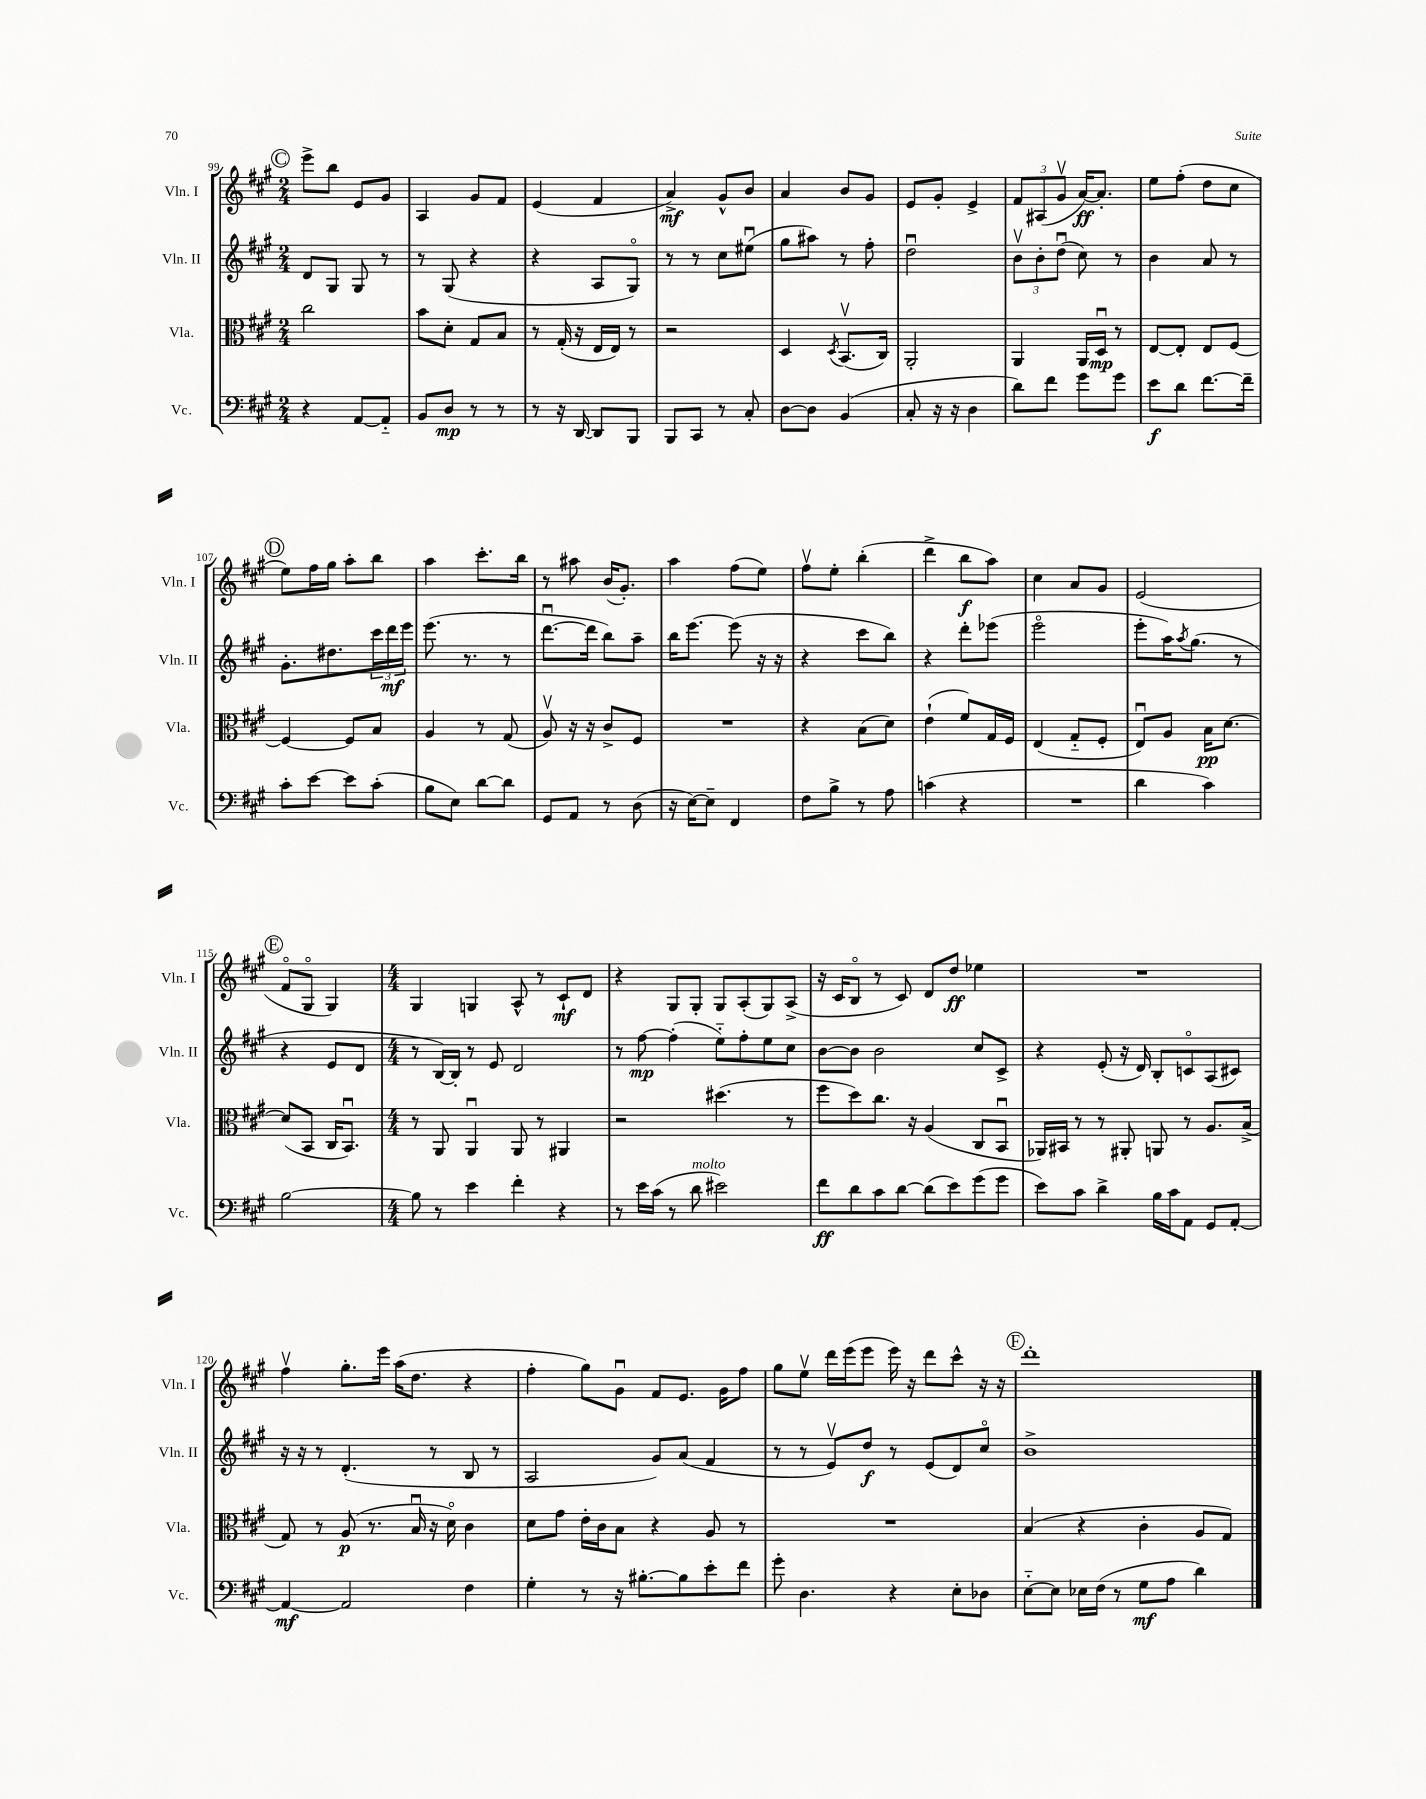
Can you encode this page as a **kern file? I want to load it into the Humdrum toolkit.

**kern	**kern	**kern	**kern
*staff4	*staff3	*staff2	*staff1
*clefF4	*clefC3	*clefG2	*clefG2
*k[f#c#g#]	*k[f#c#g#]	*k[f#c#g#]	*k[f#c#g#]
*M2/4	*M2/4	*M2/4	*M2/4
4r	2cc#\	8d/L	8eee^\L
.	.	8G#/J	8bb\J
[8AA/L	.	8G#/	8e/L
8AA'~/]J	.	8r	8g#/J
=	=	=	=
8BB/L	8b\L	8r	4A/
8D/J	8d'\J	(8G#/	.
8r	8G#/L	4r	8g#/L
8r	8B/J	.	8f#/J
=	=	=	=
8r	8r	4r	(4e/
16r	(16G#'/	.	.
[16DD/	16r	.	.
8DD/]L	16E/LL	8A/L	4f#/
.	16E/JJ)	.	.
8BBB/J	8r	8G#o/J)	.
=	=	=	=
8BBB/L	2r	8r	4a^/)
8CC#/J	.	8r	.
8r	.	8cc#\L	8g#^^/L
8C#'/	.	(8ee#u\J	8b/J
=	=	=	=
[8D\L	4D/	8gg#\L	4a/
8D\]J	.	8aa#\J)	.
.	8qD/	.	.
(4BB/	(8.BBv/L	8r	8b/L
.	.	8ff#'\	8g#/J
.	16C#/Jk)	.	.
=	=	=	=
8C#'/	2AA'/	2ddu\	8e/L
16r	.	.	8g#'/J
16r	.	.	.
4D\	.	.	4e^/
=	=	=	=
8d\L)	4AA/	12bv\L	12f#/L
.	.	12b'\	(12A#/
8f#\J	.	.	.
.	.	(12ddu\J	12g#v/J
8g#\L	16AA/LL	8cc#\)	[16a/LK)
.	16Du/JJ	.	8.a'/]J
8g#\J	8r	8r	.
=	=	=	=
8e\L	[8E/L	4b\	8ee\L
8d\J	8E'/]J	.	(8ff#'\J
[8.f#\L	8E/L	8a/	8dd\L
.	[8F#/J	8r	8cc#\J
16f#~\]Jk	.	.	.
=	=	=	=
8c#'\L	4F#/_	8.g#'\L	8ee\L)
[8e\J	.	.	16ff#\L
.	.	8.dd#\	16gg#\JJ
8e\]L	8F#/]L	.	8aa'\L
(8c#'\J	8B/J	24ccc#\L	8bb\J
.	.	24ddd\	.
.	.	24eee\JJ	.
=	=	=	=
8B\L	4A/	(8.eee\	4aa\
8E\J)	.	.	.
.	.	8.r	.
[8d\L	8r	.	8.ccc#'\L
8d\]J	(8G#/	8r	.
.	.	.	16bb\Jk
=	=	=	=
8GG#/L	8Av/)	[8.dddu\L	8r
8AA/J	16r	.	8aa#\
.	16r	16ddd\]Jk	.
8r	8c#^/L	8bb\L)	(16b/LK
.	.	.	8.g#'/J)
(8D\	8F#/J	8aa~\J	.
=	=	=	=
16r	2r	16bb\LK	4aa\
[16E\LK)	.	[8.eee\J	.
8E~\]J	.	.	.
4FF#/	.	(8eee\]	(8ff#\L
.	.	16r	8ee\J)
.	.	16r	.
=	=	=	=
8F#\L	4r	4r	8ff#v\L
8B^\J	.	.	8ee'\J
8r	(8B\L	8ccc#\L	(4bb'\
8A\	8d\J)	8bb\J)	.
=	=	=	=
(4c\	(4e`\	4r	4ddd^\
4r	8f#/L)	8ddd'\L	8bb\L
.	16G#/L	(8eee-\J	8aa\J)
.	16F#/JJ	.	.
=	=	=	=
2r	(4E/	2eeeo\	4cc#\
.	8G#'~/L	.	8a/L
.	8F#'/J	.	8g#/J
=	=	=	=
4d\	8Eu/L)	8eee'\L	(2e/
.	8A/J	16aa\K)	.
.	.	8qaa/	.
.	.	(8.gg#\J	.
4c#\)	16B\LK	.	.
.	[8.d\J	.	.
.	.	8r	.
=	=	=	=
[2B\	(8d/]L	4r	8f#o/L
.	8BB/J	.	8G#o/J
.	16C#/LK	8e/L	4G#/)
.	8.BBu/J)	.	.
.	.	8d/J	.
=	=	=	=
*M4/4	*M4/4	*M4/4	*M4/4
8B\]	8r	8r	4G#/
8r	8AA/	[16B/LL)	.
.	.	16B'/]JJ	.
4e\	4AAu/	8r	4G/
.	.	8e/	.
4f#'\	8AA/	2d/	8A^^/
.	8r	.	8r
4r	4AA#/	.	8c#`/L
.	.	.	8d/J
=	=	=	=
8r	2r	8r	4r
16e\LL	.	[8ff#\	.
(16c#\JJ	.	.	.
8r	.	(4ff#'\]	8G#/L
8d\	.	.	8G#'/J
2e#\)	(4.dd#\	8ee'~\L)	8G#/L
.	.	8ff#'\	(8A'/
.	.	8ee\	8G#/)
.	8r	8cc#\J	(8A^/J
=	=	=	=
8f#\L	8ff#\L	[8b\L	16r
.	.	.	16c#/LK
8d\	8dd\)	8b\]J	8Bo/J
8c#\	8.cc#\J	2b\	8r
[8d\J	.	.	8c#/)
.	16r	.	.
(8d\]L	(4A/	.	8d/L
8e\)	.	.	8dd/J
(8g#\	8C#/L	8cc#/L	4ee-\
8g#\J	8BBu/J	8c#^/J	.
=	=	=	=
8e\L)	16AA-/LL)	4r	1r
.	16BB#/JJ	.	.
8c#\J	8r	.	.
4d^\	8r	(8e'/	.
.	8AA#'/	16r	.
.	.	16d/)	.
16B\LL	8AA/	8B'/L	.
16c#\J	.	.	.
8AA\J	8r	8co/	.
8GG#/L	8.A/L	(8A/	.
[8AA'/J	.	8c#/J)	.
.	(16B^/Jk	.	.
=	=	=	=
4AA/_	8G#/)	16r	4ff#v\
.	.	16r	.
.	8r	8r	.
2AA/]	(8A/	(4.d'/	8.gg#'\L
.	8.r	.	.
.	.	.	16eee\Jk
.	.	.	(16aa\LK
.	16Bu/	.	8.dd\J
.	16r	8r	.
.	16do\)	.	.
4F#\	4c#\	8B/	4r
.	.	8r	.
=	=	=	=
4G#'\	8d\L	2A/	4ff#'\
.	8g#\J	.	.
8r	16e'\LL	.	8gg#\L)
.	16c#\J	.	.
16r	8B\J	.	8g#u\J
[8.B#'\L	.	.	.
.	4r	8g#/L)	8f#/L
8B#\]	.	(8a/J	8.e/J
8e'\	8A/	4f#/	.
.	.	.	16g#\LK
8f#\J	8r	.	8ff#\J
=	=	=	=
8g#'\	1r	8r	8gg#\L
4.D\	.	8r	8eev\J
.	.	8ev/L)	16ddd\LL
.	.	.	(16eee\J
.	.	8dd/J	8eee\J
4r	.	8r	16eee\)
.	.	.	16r
.	.	(8e/L	8ddd\L
8E'\L	.	8d/)	8ccc#^^\J
8D-\J	.	8cc#o/J	16r
.	.	.	16r
=	=	=	=
[8E'~\L	(4B/	1b^	1ddd'
8E\]J	.	.	.
16E-\LL	4r	.	.
(16F#\JJ	.	.	.
8r	.	.	.
8G#\L	4c#'\	.	.
8A\J	.	.	.
4d\)	8A/L	.	.
.	8G#/J)	.	.
==	==	==	==
*-	*-	*-	*-
